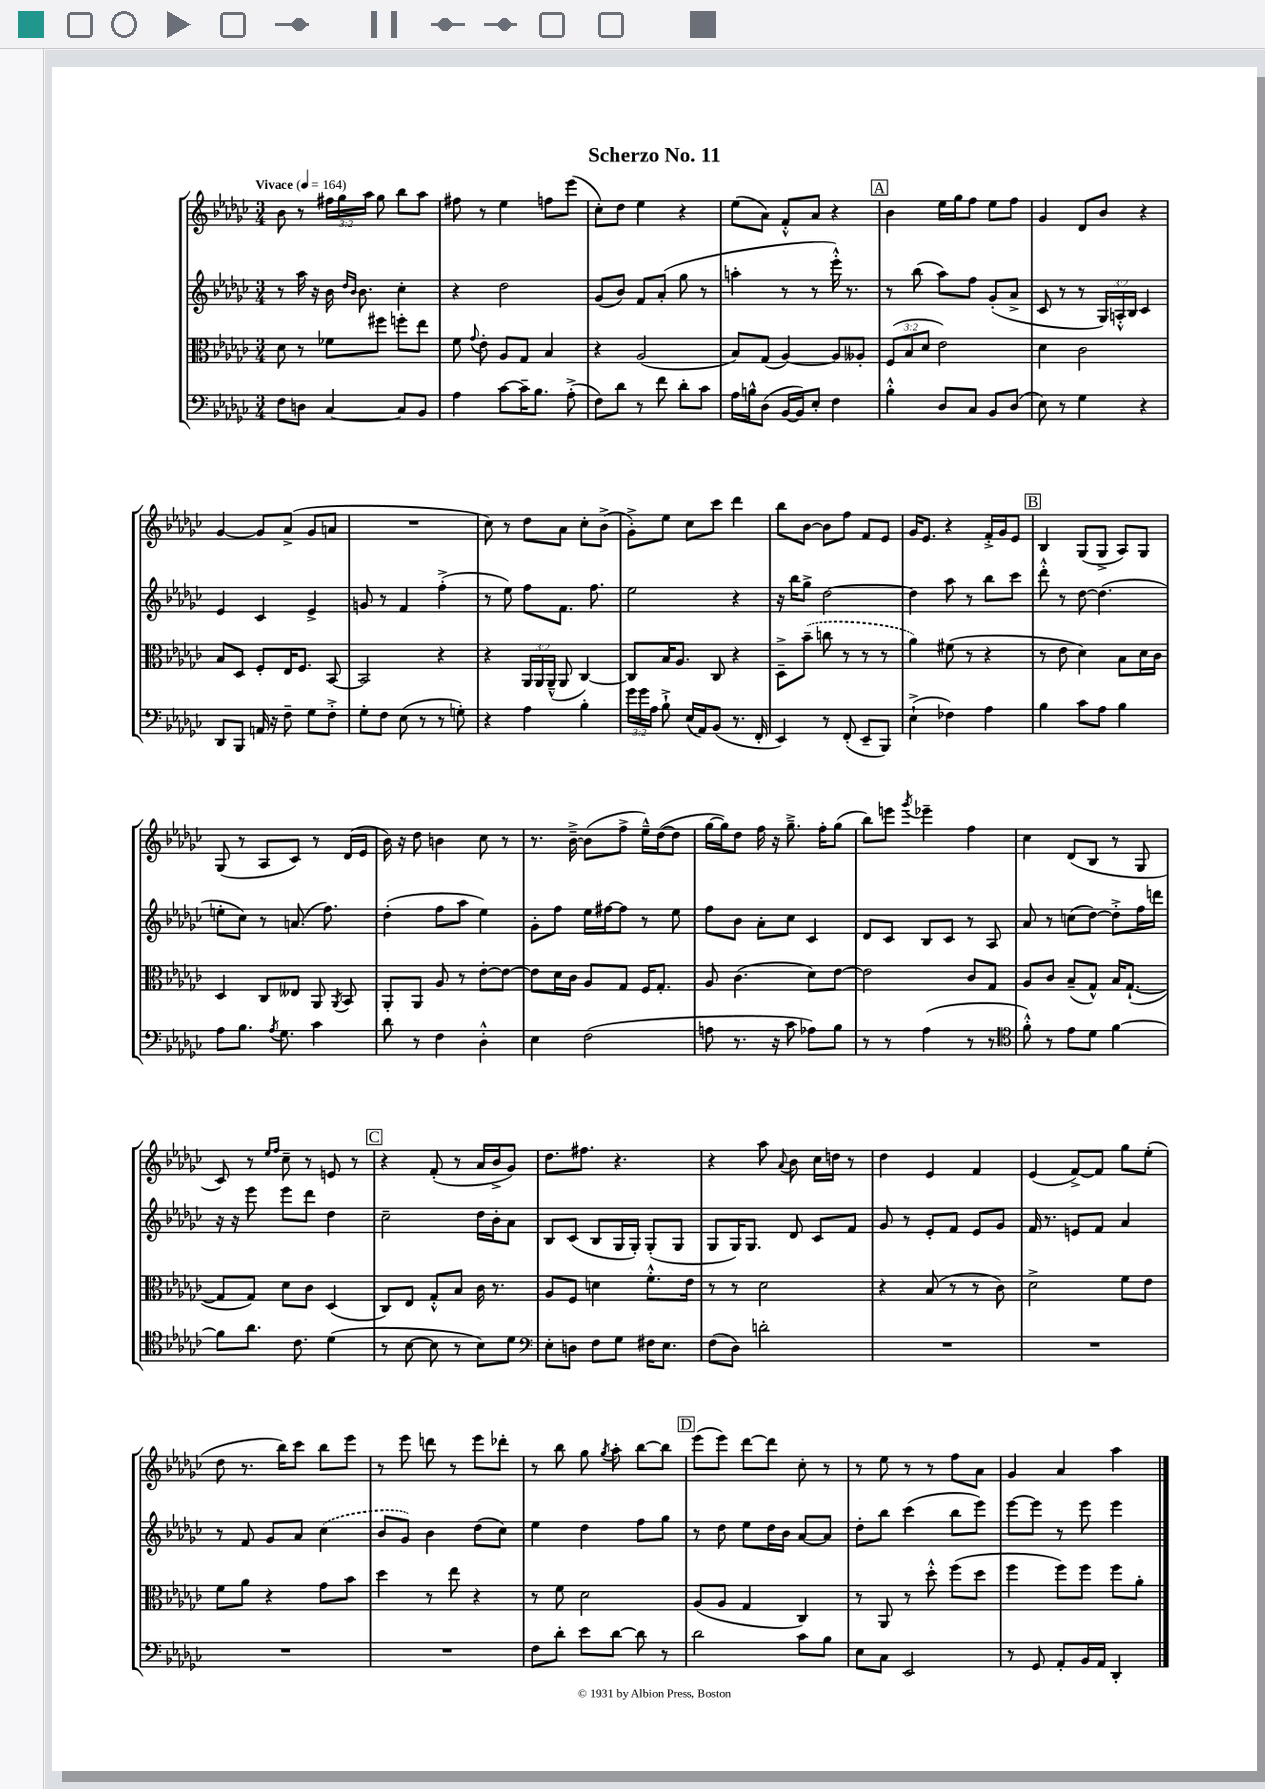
\header { title = "Scherzo No. 11" }
<<
\new StaffGroup <<
\new Staff = "s0" {
    \clef treble \key ges \major \numericTimeSignature \time 3/4 \override Staff.TupletNumber.text = #tuplet-number::calc-fraction-text \tempo "Vivace" 4 = 164
    \autoBeamOff bes'8 r8 \tuplet 3/2 { fis''16[ ges''16 aes''16] } ges''8 bes''8[ aes''8] |
    fis''8 r8 ees''4 f''8[ ees'''8]( |
    ces''8[-.) des''8] ees''4 r4 |
    ees''8[( aes'8]) f'8[-.-^ aes'8] r4 |
    \mark \markup { \box "A" } bes'4 ees''16[ ges''16 f''8] ees''8[ f''8] |
    ges'4 des'8[ bes'8] r4 |
    ges'4~ ges'8[ aes'8]->( ges'8[ a'8] |
    R2. |
    ces''8) r8 des''8[ aes'8] ces''8[-. bes'8]->( |
    ges'8[-.->) ees''8] ces''8[ ces'''8] des'''4 |
    bes''8[ bes'8]~ bes'8[ f''8] f'8[ ees'8] |
    ges'16[ ees'8.] r4 f'16[-.-> ges'16 ees'8] |
    \mark \markup { \box "B" } bes4 ges8[( ges8]-> aes8[) ges8] |
    ges8( r8 aes8[ ces'8]) r8 des'16[( ees'16] |
    bes'16) r16 des''8 b'4 ces''8 r8 |
    r8. bes'16~---> bes'8[( f''8]-> ees''16[---^) des''16~( des''8] |
    ges''16[~ ges''16) des''8] f''16 r16 ges''8.---> f''16[-. ges''8]( |
    bes''8[) e'''8] \acciaccatura { ges'''8 } ees'''4-- f''4 |
    ces''4 des'8[( bes8] r8 ges8 |
    ces'8) r8 \grace { ees''16[ f''16] } ces''8-- r8 e'8 r8 |
    \mark \markup { \box "C" } r4 f'8-.( r8 aes'16[ bes'16-> ges'8]) |
    des''8.[ fis''8.] r4. |
    r4 aes''8 \appoggiatura { aes'8 } bes'8 ces''16[ d''16] r8 |
    des''4 ees'4 f'4 |
    ees'4( f'8[~->) f'8] ges''8[ ees''8]-.( |
    des''8 r8. bes''16[) ces'''8] bes''8[ ees'''8] |
    r8 ees'''8 d'''8 r8 ees'''8[ des'''8]-. |
    r8 bes''8 ges''8 \acciaccatura { ges''8 } aes''8-. bes''8[~ bes''8] |
    \mark \markup { \box "D" } ees'''8[( ees'''8]) des'''8[~ des'''8] ces''8-. r8 |
    r8 ees''8 r8 r8 f''8[ aes'8] |
    ges'4 aes'4 aes''4 \bar "|." |
}
\new Staff = "s1" {
    \clef treble \key ges \major \numericTimeSignature \time 3/4 \override Staff.TupletNumber.text = #tuplet-number::calc-fraction-text
    \autoBeamOff r8 aes''16 r16 bes'16 \grace { des''16[ bes'16] } bes'8. ces''4-. |
    r4 des''2 |
    ges'8[( bes'8]) f'8[ aes'8]-.( ges''8 r8 |
    a''4-. r8 r8 ees'''16-.-^) r8. |
    \mark \markup { \box "A" } r8 bes''8( aes''8[) f''8] ges'8[-.( aes'8]-> |
    ces'8 r8 r8 \tuplet 3/2 { ges16[) a16-.-^ bes16] } ces'4 |
    ees'4 ces'4 ees'4-> |
    g'8 r8 f'4 f''4-.->( |
    r8 ees''8) f''8[ f'8.] f''8. |
    ees''2 r4 |
    r16 bes''16[ ges''8]-> des''2~ |
    des''4 aes''8 r8 bes''8[ ces'''8] |
    \mark \markup { \box "B" } des'''8-.-^ r8 des''8~ des''4.( |
    e''8[-. ces''8]) r8 a'8.( f''8.) |
    des''4-.( f''8[ aes''8] ees''4) |
    ges'8[-. f''8] ees''16[ fis''16~ fis''8] r8 ees''8 |
    f''8[ bes'8] aes'8[-. ces''8] ces'4 |
    des'8[ ces'8] bes8[ ces'8] r8 aes8 |
    aes'8 r8 c''8[( des''8]~) des''8[-.-> f''16 d'''16] |
    r16 r16 ees'''8 ees'''8[ des'''8] des''4 |
    \mark \markup { \box "C" } ces''2-- des''16[ bes'16-. aes'8] |
    bes8[ ces'8]( bes8[ ges16 ges16]-.) ges8[-.( ges8] |
    ges8[ ges16) ges8.] des'8 ces'8[ f'8] |
    ges'8 r8 ees'8[-. f'8] ees'8[ ges'8] |
    f'16 r8. e'8[ f'8] aes'4 |
    r8 f'8 ges'8[ aes'8] \once \slurDashed ces''4( |
    bes'8[ ges'8]) bes'4 des''8[( ces''8]) |
    ees''4 des''4 f''8[ ges''8] |
    \mark \markup { \box "D" } r8 des''8 ees''8[ des''16 bes'16] aes'8[~ aes'8] |
    des''8[-. bes''8] ces'''4( bes''8[ ees'''8]) |
    ees'''8[~ ees'''8] r8 ees'''8 ees'''4 \bar "|." |
}
\new Staff = "s2" {
    \clef alto \key ges \major \numericTimeSignature \time 3/4 \override Staff.TupletNumber.text = #tuplet-number::calc-fraction-text
    \autoBeamOff des'8 r8 fes'8[ fis''8] f''8[-. ees''8] |
    f'8 \appoggiatura { ges'8 } ees'8-. aes8[ ges8] bes4 |
    r4 aes2( |
    bes8[) ges8]( aes4~) aes8[ aeses8]-. |
    \mark \markup { \box "A" } \tuplet 3/2 { f8[( bes8 des'8] } ees'2) |
    des'4 ces'2 |
    bes8[ des8] f8[-. ees16 f8.] bes,8~ |
    bes,2 r4 |
    r4 \tuplet 3/2 { aes,16[ aes,16 aes,16]---^( } aes,8 ces4~) |
    ces8[ bes16 aes8.] ces8 r4 |
    des8[---> \once \slurDashed bes'8]--( c''8 r8 r8 r8 |
    aes'4) fis'8( r8 r4 |
    \mark \markup { \box "B" } r8 ees'8 des'4) bes8[ des'16 ces'16] |
    des4 ces8[ eeses8] aes,8 \acciaccatura { aes,8 } bes,8 |
    aes,8[-. aes,8] aes8 r8 ees'8[~-. ees'8]~ |
    ees'8[ des'16 ces'16] aes8[ ges8] f16[ ges8.]-. |
    aes8 ces'4.( des'8[) ees'8]~ |
    ees'2 ces'8[ ges8] |
    aes8[ ces'8] bes8[--( ges8]-^) bes16[ ges8.]~-!( |
    ges8[ ges8]) des'8[ ces'8] des4( |
    \mark \markup { \box "C" } ces8[) ees8] ges8[-.-^ bes8] ces'16 r8. |
    aes8[ f8] d'4 f'8.[-.-^ ees'16] |
    r8 r8 des'2 |
    r4 bes8( r8 r8 ces'8) |
    des'2-> f'8[ ees'8] |
    f'8[ aes'8] r4 ges'8[ bes'8] |
    des''4 r8 ees''8 r4 |
    r8 f'8 des'2 |
    \mark \markup { \box "D" } aes8[( aes8] ges4 ces4) |
    r8 aes,8 r8 des''8-.-^ f''8[( des''8] |
    f''4 f''8[) f''8] f''8[ aes'8]-. \bar "|." |
}
\new Staff = "s3" {
    \clef bass \key ges \major \numericTimeSignature \time 3/4 \override Staff.TupletNumber.text = #tuplet-number::calc-fraction-text
    \autoBeamOff f8[ d8] ces4~ ces8[ bes,8] |
    aes4 ces'8[~ ces'16-- bes8.] aes8-.->( |
    f8[) des'8] r8 f'8 des'8[-. ces'8] |
    aes16[ b16-^ des8]( bes,16[~ bes,16) ees8]-. f4 |
    \mark \markup { \box "A" } bes4-.-^ des8[ ces8] bes,8[ des8]( |
    ees8) r8 ges4 r4 |
    des,8[ bes,,8] a,16 r16 f8-- ges8[ f8]-.-> |
    ges8[-. f8] ees8( r8 r8 g8-.) |
    r4 aes4 bes4-. |
    \tuplet 3/2 { ges'16[ ges'16 aes16] } bes8-!-> ees16[( aes,16) bes,8]( r8. f,16-. |
    ees,4) r8 f,8-.( ees,8[-- bes,,8]) |
    ees4-!->( fes4) aes4 |
    \mark \markup { \box "B" } bes4 ces'8[ aes8] bes4 |
    aes8[ bes8.] \acciaccatura { aes8 } ges8. ces'4 |
    des'8 r8 f4 des4-.-^ |
    ees4 f2( |
    a8 r8. r16 ces'8 aes8[) bes8] |
    r8 r8 aes4( r8 r8 |
    \clef tenor f'8-.-^) r8 ees'8[ des'8] f'4~ |
    f'8[ aes'8.] ces'8. des'4( |
    \mark \markup { \box "C" } r8 bes8~ bes8 r8 bes8[) des'8] |
    \clef bass ees8[-. d8] f8[ ges8] fis16[ ees8.] |
    f8[( des8]) d'2-. |
    R2. |
    R2. |
    R2. |
    R2. |
    f8[ des'8]-. ees'8[ des'8]~ des'8 r8 |
    \mark \markup { \box "D" } des'2 ces'8[ bes8] |
    ees8[ ces8] ees,2 |
    r8 ges,8 aes,8[-. bes,16 aes,16] des,4-. \bar "|." |
}
>>
>>
\layout { \context { \Score \remove "Bar_number_engraver" } }
